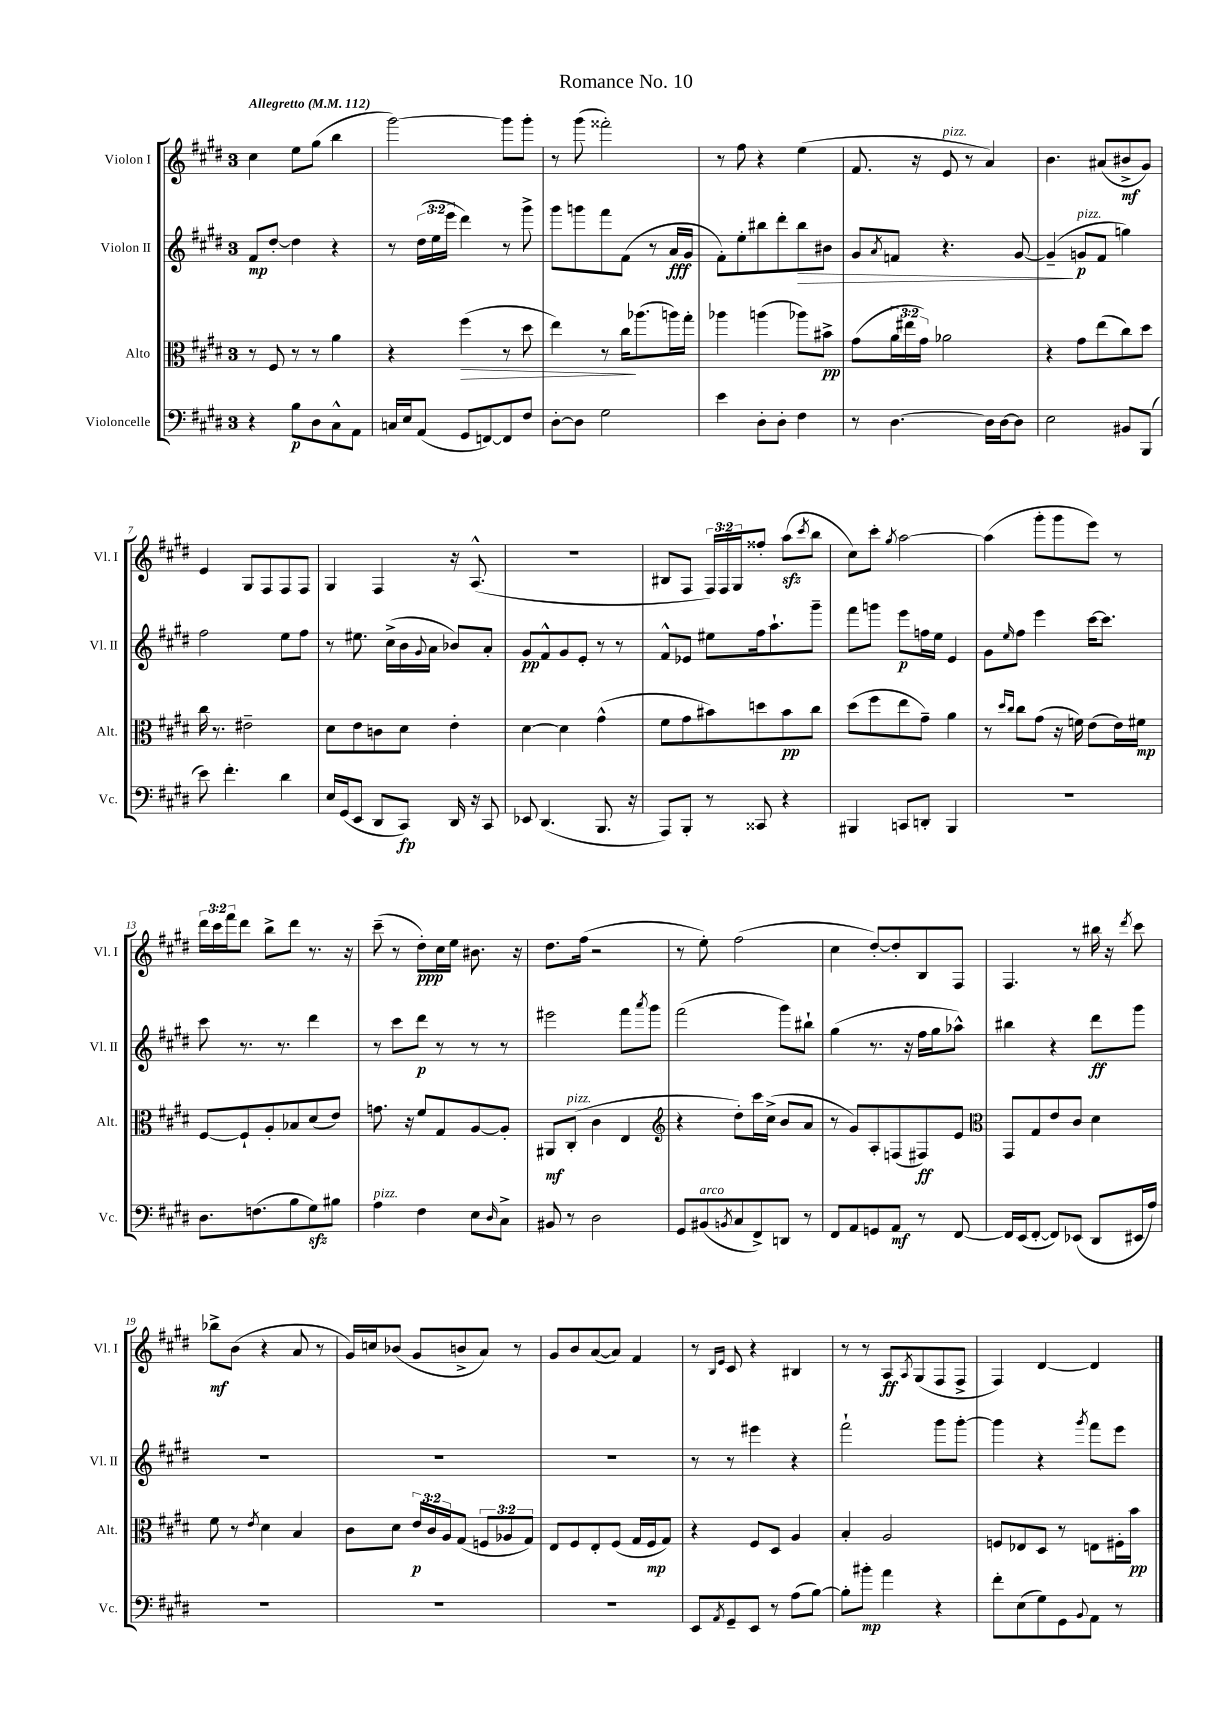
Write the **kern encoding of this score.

**kern	**kern	**kern	**kern
*staff4	*staff3	*staff2	*staff1
*clefF4	*clefC3	*clefG2	*clefG2
*k[f#c#g#d#]	*k[f#c#g#d#]	*k[f#c#g#d#]	*k[f#c#g#d#]
*M3/4	*M3/4	*M3/4	*M3/4
*MM112	*MM112	*MM112	*MM112
4r	8r	8f#/L	4cc#\
.	8F#/	[8dd#'/J	.
8B\L	8r	4dd#\]	8ee\L
8D#\	8r	.	(8gg#\J
8C#^^\	4a\	4r	4bb\
8AA\J	.	.	.
=	=	=	=
16C/LL	4r	8r	[2ggg#\)
16E/J	.	.	.
(8AA/J	.	(24dd#\LL	.
.	.	24ee\	.
.	.	24eee\JJ	.
8GG#/L	(4ff#\	4ddd#\)	.
[8FF/)	.	.	.
8FF/]	8r	8r	8ggg#\]L
8F#/J	8dd#\	8ggg#^\	8ggg#'\J
=	=	=	=
[8D#'\L	4ee\)	8ggg#\L	8r
8D#\]J	.	8ggg\	(8ggg#\
2G#\	8r	8fff#\	2fff##'\)
.	16cc#\LK	(8f#\J	.
.	(8.aa-\	.	.
.	.	8r	.
.	16aa\L)	16a/LL	.
.	16gg#'\JJ	16g#/JJ	.
=	=	=	=
4e\	4aa-\	8f#'\L)	8r
.	.	8ee'\	8ff#\
8D#'\L	(4aa\	8bb#\	4r
8D#'\J	.	8ddd#'\	.
4F#\	8aa-\L)	8bb#\	(4ee\
.	8b#^\J	8b#\J	.
=	=	=	=
8r	(8g#\L	8g#/L	8.f#/
.	.	8qa/	.
[4.D#\	24a\L	8f/J	.
.	24ee#\	.	.
.	.	.	16r
.	24g#\JJ)	.	.
.	2a-\	4.r	8e/
.	.	.	8r
16D#\]LL	.	.	4a/)
[16D#\J	.	.	.
8D#\]J	.	[8g#/	.
=	=	=	=
2E\	4r	(4g#~/]	4.b\
.	8g#\L	8g/L	.
.	(8ee\	8f#/J	(8a#/L
8BB#/L	8cc#\)	4gg\)	8b#^/
(8BBB/J	8dd#\J	.	8g#/J)
=	=	=	=
8e\)	16cc#\	2ff#\	4e/
.	8.r	.	.
4.f#'\	.	.	.
.	2e#~\	.	8G#/L
.	.	.	8F#/
4d#\	.	8ee\L	8F#/
.	.	8ff#\J	8F#/J
=	=	=	=
16E/LL	8d#\L	8r	4G#/
(16GG#/J	.	.	.
8EE/J	8e\	8.ee#\	.
8DD#/L	8c\	.	4F#/
.	.	(16cc#^\LL	.
8CC#/J)	8d#\J	16b\	.
.	.	8qqg#/	.
.	.	16a\JJ	.
16DD#/	4e'\	8b-/L)	16r
16r	.	.	(8.A^^/
8CC#/	.	8a'/J	.
=	=	=	=
8EE-/	[4d#\	8g#/L	2.r
(4.DD#/	.	8f#^^/	.
.	4d#\]	8g#/	.
.	.	8e'/J	.
8.BBB/	(4g#^^\	8r	.
.	.	8r	.
16r	.	.	.
=	=	=	=
8AAA/L)	8f#\L	8f#^^/L	8B#/L
8BBB'/J	8g#\	8e-/J	8F#/J
8r	8b#\)	8ee#\L	24F#/LL)
.	.	.	24F#/
.	.	.	24G#/J
8CC##/	8dd\	16ff#\k	8ff##'/J
.	.	8.aa`\	.
4r	8b#\	.	(8aa\L
.	.	.	8qccc#/
.	8cc#\J	8ggg#~\J	8bb\J
=	=	=	=
4BBB#/	(8dd#\L	8fff#\L	8cc#\L)
.	8ff#\	8ggg\J	8ccc#'\J
.	.	.	8qgg#/
8CC/L	8ee\	8eee\L	[2aa\
8DD'/J	8g#~\J)	16ff\L	.
.	.	16ee\JJ	.
4BBB#/	4a\	4e/	.
=	=	=	=
2.r	8r	8g#\L	(4aa\]
.	16qqdd#/LL	.	.
.	16qqcc#/JJ	16qqee/	.
.	8cc#\L	8ff#\J	.
.	(8g#\J	4eee\	8ggg#'\L
.	16r	.	8ggg#\
.	16f\)	.	.
.	(8e\L	[16ccc#\LK	8eee\J)
.	.	8.ccc#\]J	.
.	16e\L)	.	8r
.	16f#\JJ	.	.
=	=	=	=
8.D#\L	[8F#/L	8ccc#\	24ddd#\LL
.	.	.	24ccc#\
.	.	.	24fff#\J
.	8F#`/]	8.r	8ddd#\J
(8.F\	.	.	.
.	8A'/	.	8bb^\L
.	.	8.r	.
8B\	8B-/	.	8ddd#\J
8G#\)	(8d#/	4ddd#\	8.r
8B#\J	8e/J)	.	.
.	.	.	16r
=	=	=	=
4A\	8.g\	8r	(8ccc#~\
.	.	8ccc#\L	8r
.	16r	.	.
4F#\	8f#/L	8ddd#\J	8dd#'\L)
.	8G#/	8r	16cc#\L
.	.	.	16ee\JJ
8E\L	[8A/	8r	8.b#\
16qqD#/	.	.	.
8C#^\J	8A'/]J	8r	.
.	.	.	16r
=	=	=	=
8BB#/	8AA#/L	2eee#\	8.dd#\L
8r	(8C#'/J	.	.
.	.	.	(16ff#\Jk
2D#\	4c#\	.	2r
.	4E/	8fff#\L	.
.	.	8qaaa/	.
.	.	8ggg#\J	.
=	=	=	=
*	*clefG2	*	*
8GG#/L	4r	(2fff#\	8r
(8BB#/	.	.	8ee'\)
8qBB/	.	.	.
8C#/	8dd#'\L)	.	(2ff#\
8FF#^/)	16ccc#\L	.	.
.	(16cc#^\JJ	.	.
8DD/J	8b/L	8ggg#\L)	.
8r	8a/J	8bb#`\J	.
=	=	=	=
8FF#/L	8r	(4gg#\	4cc#\
8AA/	8g#/L)	.	.
8GG/	8A'/	8.r	[8dd#'/L)
8AA/J	(8F/	.	8dd#'/]
.	.	16r	.
8r	8F#/)	16ff#\LL	8B/
.	.	16gg#\J	.
[8FF#/	8e/J	8aa-^^\J)	8F#/J
=	=	=	=
*	*clefC3	*	*
16FF#/]LL	8GG#/L	4bb#\	4.F#/
(16EE/J	.	.	.
[8FF#'/J	8G#/	.	.
8FF#/]L)	8e/	4r	.
(8EE-/J	8c#/J	.	8r
8DD#/L	4d#\	8ddd#\L	16bb#\
.	.	.	16r
.	.	.	8qddd#/
16EE#/L	.	8ggg#\J	8ccc#\
16A/JJ)	.	.	.
=	=	=	=
2.r	8f#\	2.r	8bb-^\L
.	8r	.	(8b\J
.	8qe/	.	.
.	4d#\	.	4r
.	4B/	.	8a/
.	.	.	8r
=	=	=	=
2.r	8c#\L	2.r	16g#/LL)
.	.	.	16cc/J
.	8d#\J	.	(8b-/J
.	24e/LL	.	8g#/L
.	24c#/	.	.
.	24A/J	.	.
.	(8G#/J	.	8b^/
.	12F/L	.	8a/J)
.	12A-/	.	.
.	.	.	8r
.	12G#/J)	.	.
=	=	=	=
2.r	8E/L	2.r	8g#/L
.	8F#/	.	8b/
.	8E'/	.	([8a/
.	(8F#/J	.	8a/]J)
.	16G#/LL	.	4f#/
.	16F#/J	.	.
.	8G#/J)	.	.
=	=	=	=
8EE/L	4r	8r	8r
.	.	.	16qqB/LL
8qAA/	.	.	16qqe/JJ
8GG#~/	.	8r	8c#/
8EE/J	8F#/L	4eee#\	4r
8r	8D#/J	.	.
(8A\L	4A/	4r	4B#/
[8B\J)	.	.	.
=	=	=	=
8B'\]L	4B'/	2fff#`\	8r
8b#'\J	.	.	8r
4a\	2A/	.	8A/L
.	.	.	8qA/
.	.	.	(8G#/
4r	.	8ggg#\L	8F#/
.	.	[8ggg#'\J	8F#^/J
=	=	=	=
8f#'\L	8F/L	4ggg#\]	4F#/)
(8E\	8E-/	.	.
8G#\)	8D#/J	4r	[4d#/
8GG#\	8r	.	.
8qqBB/	.	8qggg#/	.
8AA\J	8E\L	8fff#\L	4d#/]
8r	16F#'\L	8eee\J	.
.	16b\JJ	.	.
==	==	==	==
*-	*-	*-	*-
